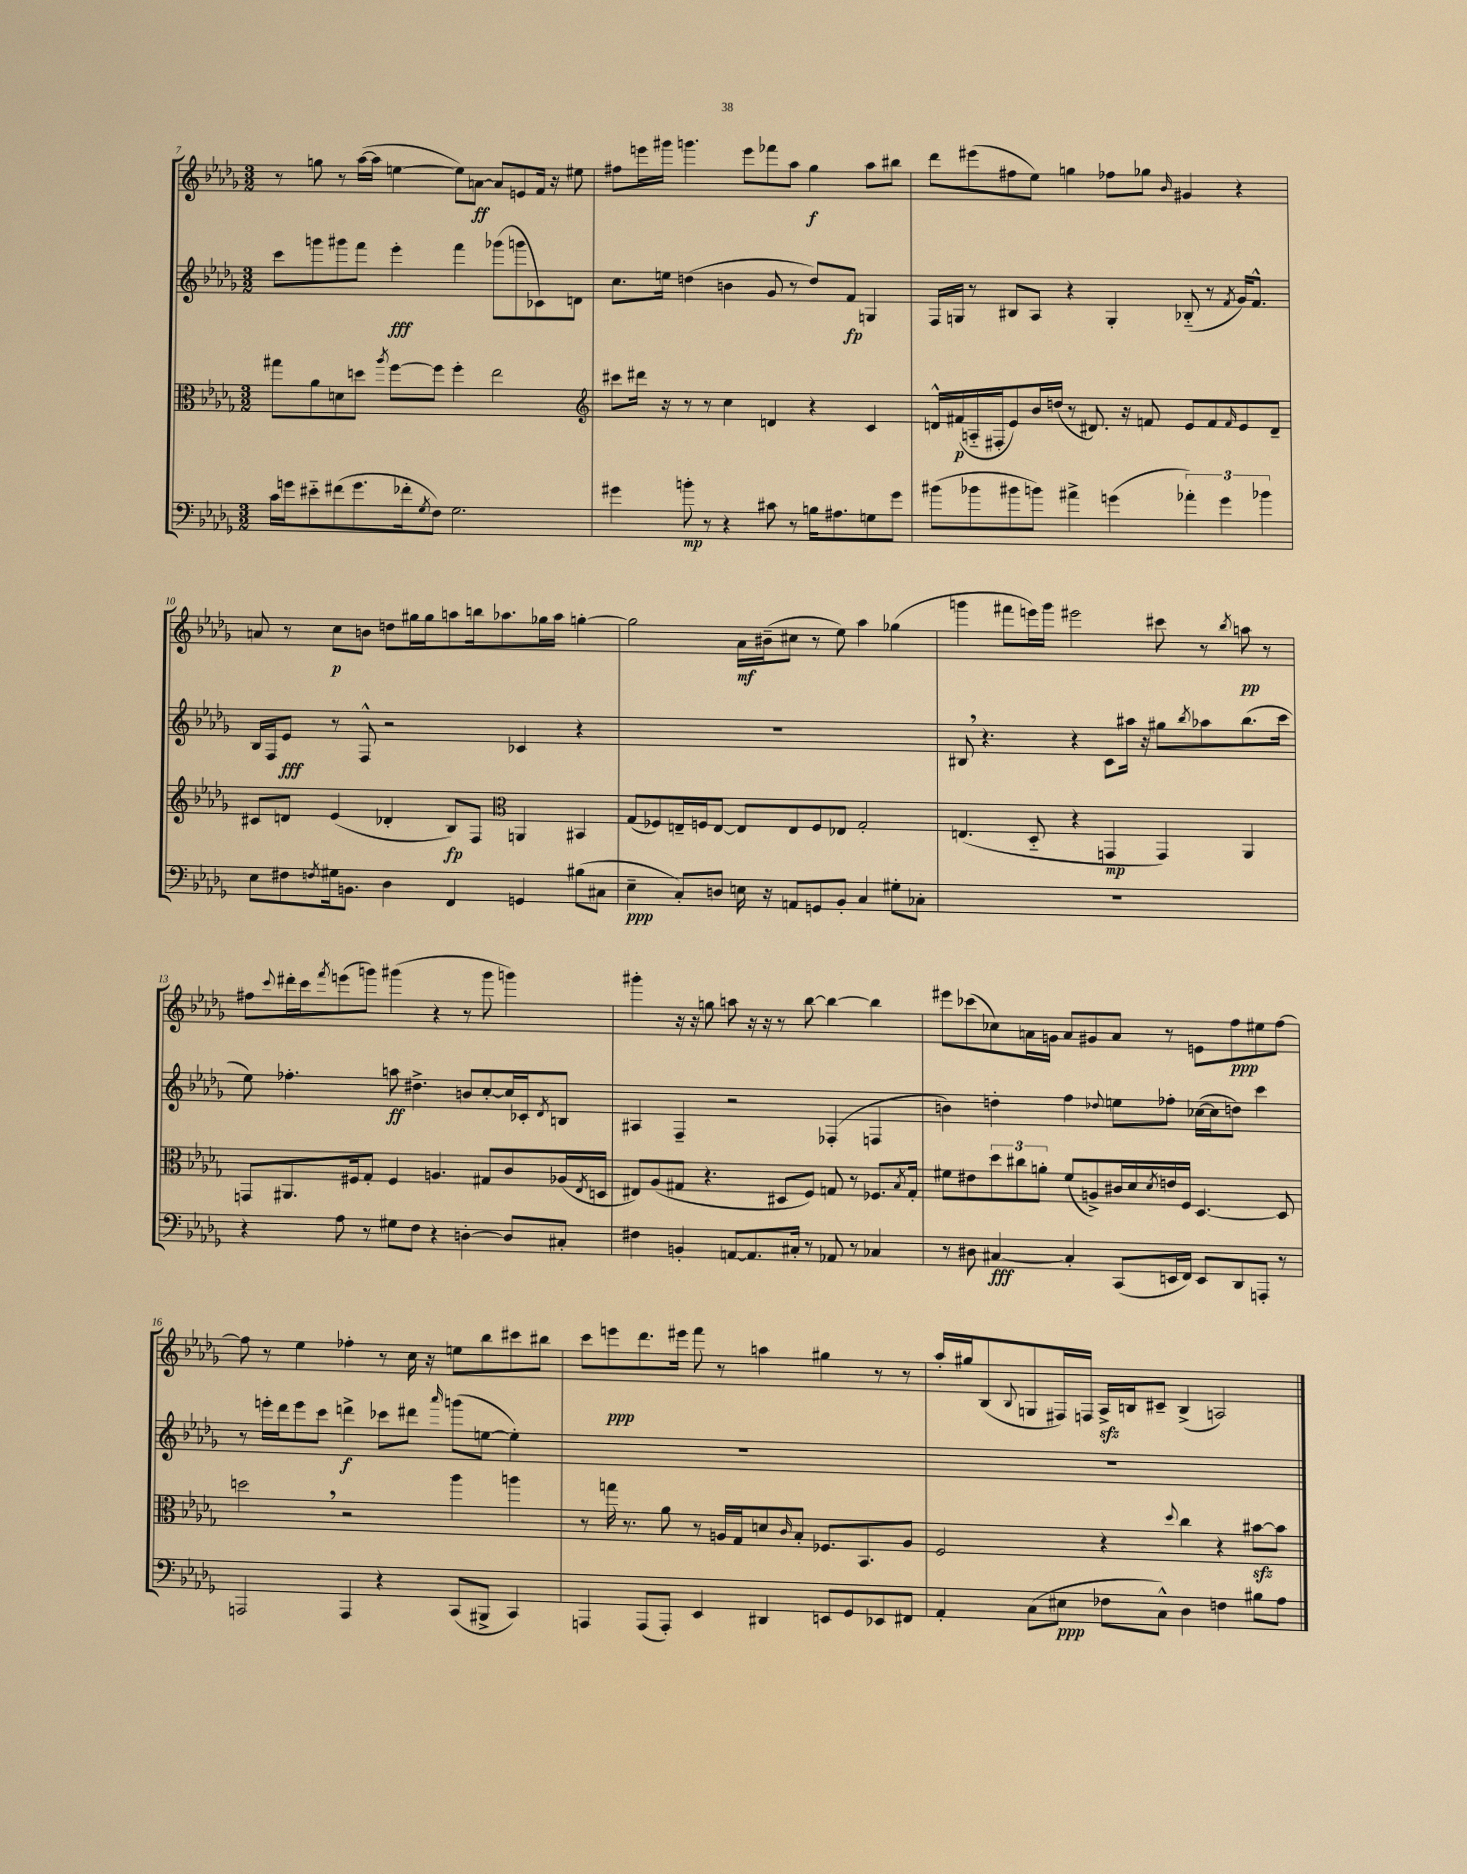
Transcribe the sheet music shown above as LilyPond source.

<<
\new StaffGroup <<
\new Staff = "s0" {
    \clef treble \key des \major \numericTimeSignature \time 3/2
    r8 g''8 r8 aes''16~( aes''16 e''4~ e''8) a'8~\ff a'8 e'8 f'16 r16 eis''8 |
    fis''8 e'''16 gis'''16 g'''4. e'''8 fes'''8 aes''8 ges''4\f aes''8 bis''8 |
    des'''8 eis'''8( fis''8 ees''8) g''4 fes''8 ges''8 \grace { bes'16 } gis'4 r4 |
    a'8 r8 c''8\p b'8 d''8 gis''16 gis''16 a''8 b''16 aes''8. ges''16 aes''16 g''4~-. |
    g''2 aes'16\mf bis'16--( cis''8 r8 ees''8) aes''4 ges''4( |
    g'''4 fis'''8 e'''16) g'''16 eis'''2 cis'''8 r8 \acciaccatura { bes''8 } a''8\pp r8 |
    fis''8 \appoggiatura { c'''8 } dis'''16-. c'''16 \acciaccatura { f'''8 } e'''8( g'''8) gis'''4( r4 r8 gis'''8 g'''4) |
    gis'''4-. r16 r16 g''8 a''8 r16 r16 r8 bes''8~ bes''4~ bes''4 |
    eis'''8 ces'''8( ces''8) a'16 g'16 a'8 gis'8 a'8 r8 e'8 f''8\ppp eis''8 f''8~ |
    f''8 r8 ees''4 fes''4-. r8 c''16 r16 e''8 bes''8 cis'''8 bis''8 |
    c'''8 e'''8\ppp des'''8. eis'''16 f'''8 r8 a''4 gis''4 r8 r8 |
    aes''16-. gis''16 bes8( \appoggiatura { bes8 } g8 fis16) f16 aes16->\sfz b16 cis'8-- b4->( a2) \bar "|." |
}
\new Staff = "s1" {
    \clef treble \key des \major \numericTimeSignature \time 3/2
    c'''8 g'''8 gis'''8 f'''8 ees'''4-.\fff f'''4 ges'''8( g'''8 ces'8) d'8 |
    c''8. e''16 d''4( b'4 ges'8 r8 d''8) f'8\fp g4 |
    f16 g16 r8 bis8 aes8 r4 g4-. bes8-_( r8 \acciaccatura { f'8 } ges'16) f'8.-^ |
    bes16 f16 ees'8\fff r8 f8-^ r2 ces'4 r4 |
    R1. |
    bis8 \breathe r4. r4 c'8 ais''16 r16 gis''8 \acciaccatura { bes''8 } aes''8 bes''8.( c'''16 |
    ees''8) fes''4.-. a''8\ff dis''4.-> b'8 c''8~-. c''16 ces'16-. \acciaccatura { des'8 } b8 |
    ais4 f4-- r2 fes4-.( f4 |
    b'4) d''4-. f''4 \appoggiatura { des''8 } e''8 fes''8-. ces''16~( ces''16 d''8) c'''4 |
    r8 e'''16-. des'''16 e'''8 c'''8 d'''4->\f ces'''8 dis'''8 \grace { aes'''16 } g'''8( e''8~ e''4-.) |
    R1. |
    R1. \bar "|." |
}
\new Staff = "s2" {
    \clef alto \key des \major \numericTimeSignature \time 3/2
    gis''8 aes'8 d'8 d''8 \acciaccatura { aes''8 } f''8~ f''8 f''4-. ees''2 |
    \clef treble cis'''8 dis'''16 r16 r8 r8 c''4 d'4 r4 c'4 |
    d'16-^ fis'16\p( a16-_ fis16-. ees'8) bes'16 d''16( r8 dis'8.) r16 f'8 ees'8 f'8 \grace { f'16 } ees'8 dis'8-- |
    cis'8 d'8 ees'4( des'4-. bes8\fp) f8 \clef alto a,4 bis,4 |
    ges8( fes8) e16-- f16 e8~ e8 e8 f8 ees8 ges2-. |
    e4.( des8-_ r4 g,4\mp g,4) aes,4 |
    g,8 ais,8. fis16 ges8-. fis4 a4. gis8 c'8 aes16( \acciaccatura { ees8 } d16 |
    eis8) aes8( gis8 r4. dis8 f8) g8 r8 fes8. \acciaccatura { bes8 } g16-. |
    fis'8 eis'8 \tuplet 3/2 { des''8 cis''8 a'8-. } fis'8( a8->) cis'16 des'16 \acciaccatura { des'8 } e'16 f16 des4.~ des8 |
    d''2 \breathe r2 aes''4 a''4 |
    r8 g''16 r8. aes'8 r8 a16 ges16 d'8 \grace { c'16 } bes8-. fes8. bes,8. a8 |
    f2 r4 \appoggiatura { des''8 } c''4 r4 bis'8~\sfz bis'8 \bar "|." |
}
\new Staff = "s3" {
    \clef bass \key des \major \numericTimeSignature \time 3/2
    c'16 g'16 eis'8-_ fis'8( g'8. fes'16-. \acciaccatura { ges8 } f8) ges2. |
    gis'4 b'8-.\mp r8 r4 cis'8 r8 b16 ais8. g8 gis'8 |
    bis'8( bes'8 bis'8 b'8) ais'4-> g'4( \tuplet 3/2 { aes'4-.) g'4 bes'4 } |
    ees8 fis8 \acciaccatura { f8 } gis16 b,8. des4 f,4 g,4 bis8( cis8 |
    ees4--\ppp c8-.) d8 e16 r16 a,8 g,8 bes,8-. c4 gis8-. ces8-. |
    R1. |
    r4 aes8 r8 gis8 f8 r4 d4~-. d8 cis8-. |
    fis4 b,4-. a,8~ a,8. cis16-. r8 aes,8 r8 ces4 |
    r8 dis8 cis4~\fff cis4-. c,8( e,16 f,16) e,8 des,8 a,,8-. r8 |
    a,,2 a,,4 r4 c,8( bis,,8-> c,4) |
    a,,4 a,,8( a,,8-.) ees,4 dis,4 e,8 ges,8 ees,8 fis,8 |
    aes,4-. c8( eis8\ppp fes8 c8-^) des4 f4 bis8 aes8 \bar "|." |
}
>>
>>
\layout { \context { \Score currentBarNumber = #7 } }
